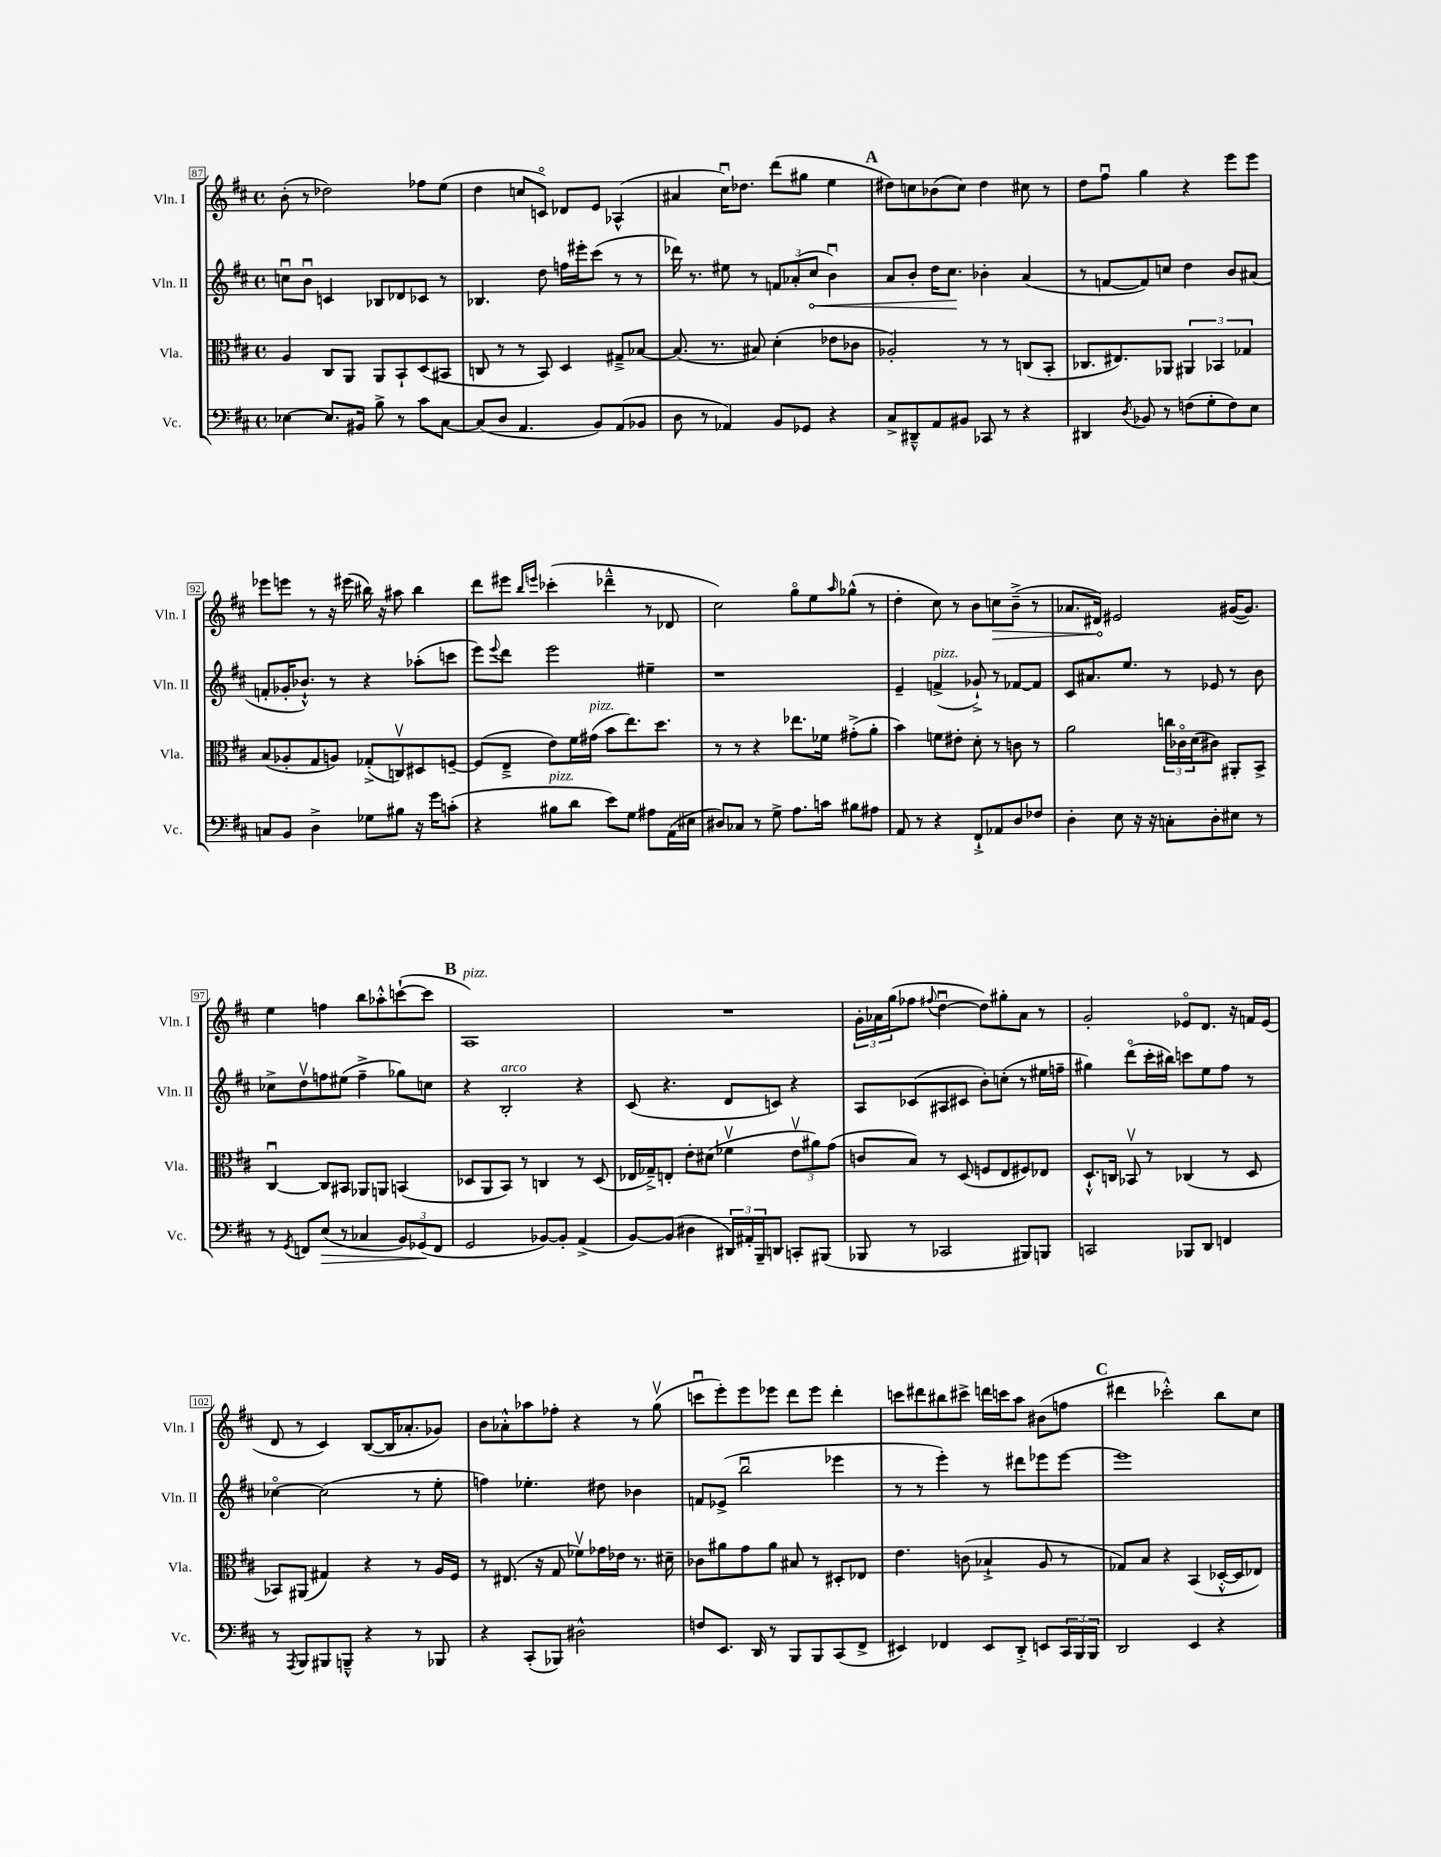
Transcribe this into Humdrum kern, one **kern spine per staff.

**kern	**kern	**kern	**kern
*staff4	*staff3	*staff2	*staff1
*clefF4	*clefC3	*clefG2	*clefG2
*k[f#c#]	*k[f#c#]	*k[f#c#]	*k[f#c#]
*M4/4	*M4/4	*M4/4	*M4/4
*met(c)	*met(c)	*met(c)	*met(c)
[4E-	4A	8ccu	(8b'
.	.	8bu	8r
8.E-]	8C#	4c	2dd-)
.	8AA	.	.
16BB#	.	.	.
8B^	8AA	8B-	.
8r	8BB`	8d-	.
8c#	(8D	8c-	8ff-
[8C#	8BB#	8r	(8ee
=	=	=	=
(8C#]	8C	4.B-	4dd
8D	8r	.	.
4.AA	8r	.	8cc
.	8BB)	8dd	8co)
.	4D	16ff	8d-
.	.	16eee#'	.
8BB)	.	(8ccc#	8e
(8AA	8G#~^	8r	(4A-^^
8BB-	[8B-	8r	.
=	=	=	=
8D	(8.B-]	16ddd-)	4a#
.	.	8.r	.
8r	.	.	.
.	8.r	.	.
4AA-)	.	8ee#	16cc#u)
.	.	.	8.dd-
.	8B#)	8r	.
8BB	(4d'	12f	(8ddd
.	.	(12a-'	.
8GG-	.	.	8gg#
.	.	12cc#	.
4r	8e-	4bu)	4ee
.	8c-	.	.
=	=	=	=
8C#^	2A-')	8a	8dd#)
8DD#~^^	.	8b'	8cc
8AA	.	16dd	(8b-
.	.	8.cc#	.
8BB#	.	.	8cc)
8CC-	8r	4b-'	4dd#
8r	8r	.	.
4r	(8C	(4a	8cc#
.	8BB'	.	8r
=	=	=	=
4DD#	8.C-	8r	8dd
.	.	[8f	8ff#u
.	8.E#)	.	.
8qD	.	.	.
8BB-	.	8f])	4gg
8r	8AA-	8cc	.
(8F	6AA#	4dd	4r
8G'	.	.	.
.	6BB-	.	.
8F)	.	8b	8eee
.	6G-	.	.
8E	.	(8a#	8eee
=	=	=	=
8C	(8B	8f'	8eee-
8BB	8A-'	16g-'	8eee
.	.	8.b-`^^)	.
4D^	8G	.	8r
.	8A)	8r	16r
.	.	.	(16eee#
8G-	(8G-'^	4r	16bb#)
.	.	.	16r
8B#	8Cv)	.	8aa#
16r	8D#	(8aa-'	4bb#
16g	.	.	.
(8c'	[8F~	8ccc	.
=	=	=	=
4r	(8F]	8eee)	8ddd
.	.	8qqeee	.
.	8E~^	8ddd	8eee#
.	.	.	16qqbb
.	.	.	16qqeee
8B#	8e)	2eee	(4ccc-'
8d	16f#	.	.
.	(16g#	.	.
8e)	8b	.	4ddd-~^^
8G	8.ee)	.	.
8A#	.	4ee#~	8r
.	8.dd	.	.
(16AA	.	.	8d-
16E#	.	.	.
=	=	=	=
8D#)	8r	1r	2cc#)
8C-	8r	.	.
8r	4r	.	.
8G^	.	.	.
8.A	8.ee-	.	8ggo
.	.	.	8ee
16c	16f-	.	.
.	.	.	16qqaa
8B#	(8g#'^	.	(8gg-^^
8A#	8a'	.	8r
=	=	=	=
8AA	4b)	4e~	4dd'
8r	.	.	.
4r	8f	(4f^	8cc#)
.	8e#'	.	8r
8FF#`^	8d'	8g-`^)	8b
8AA-	8r	8r	8cc
8D	8c	[8f-	(8b~^
8F-	8r	8f-]	8r
=	=	=	=
4D'	2a	8c#	8.a-
.	.	8.a#	.
.	.	.	16d#)
8E	.	.	2e#
.	.	8.ee	.
16r	.	.	.
16r	.	.	.
8C'	24cc	8r	.
.	24c-o	.	.
.	(24d	.	.
8D'	8c#)	8e-	.
8E#	8AA#'	8r	([16g#
.	.	.	8.g#])
8r	8BB^	8b	.
=	=	=	=
8r	[4C#u	8cc-^	4ee
8qGG	.	.	.
8FF	.	8ddv	.
(8E	8C#]	8ff	4ff
8r	8BB#	(8ee#	.
4C-	8AA-	4ff~^	8bb
.	8AA	.	8aa-'^^
12BB)	(4BB	8gg-)	([8ccc`
(12GG-	.	.	.
.	.	8cc	8ccc]
12FF	.	.	.
=	=	=	=
2GG	8D-	4r	1A)
.	8AA	.	.
.	8BB)	2B'	.
.	8r	.	.
[8BB-)	4C	.	.
8BB-']	.	.	.
(4AA^	8r	4r	.
.	(8D-	.	.
=	=	=	=
[8BB)	16E-	(8c#	1r
.	16G-~^)	.	.
(8BB]	8E'	4.r	.
4D#	8e'	.	.
.	(8d#	.	.
24DD#)	4f-v	8d	.
24AA#'	.	.	.
24BBB~	.	.	.
8DD	.	8c)	.
8CC'	12ev	4r	.
.	12a#)	.	.
(8BBB#	.	.	.
.	(12g	.	.
=	=	=	=
8BBB-	8c	8A	24g'
.	.	.	24a-
.	.	.	(24gg
8r	8B)	(8c-	8ff-
.	.	.	8qqff#
2CC-	8r	8A#	[4ddu
.	(8D	8c#	.
.	8F	8b')	8dd])
.	8E	(8cc'	8gg#'
8BBB#)	8F#)	8r	8a-
8BBB	8E-	16ee#	8r
.	.	16ff~	.
=	=	=	=
2CC	8.D`^^	4gg#)	2g'
.	16C	.	.
.	8BB-v	(8dddo	.
.	8r	16ccc#'	.
.	.	16bb#)	.
8BBB-	(4C-	8ccc	8e-o
8DD	.	8ee	8.d
4FF	8r	8ff#	.
.	.	.	16r
.	8D	8r	16f
.	.	.	(16e-
=	=	=	=
8r	8BB-)	[4cc-o	8d
8qAAA	.	.	.
8BBB	(8AA#	.	8r
8BBB#	4G#)	(2cc-]	4c#)
8BBB~^^	.	.	.
4r	4r	.	([8B
.	.	.	16B]
.	.	.	8.a-'
8r	8r	8r	.
8BBB-	16A	8ee'	8g-)
.	16F#	.	.
=	=	=	=
4r	8r	4ff)	8b
.	(8.E#	.	8a-'^^
(8CC#'	.	4.ee-'	8aa-
.	16r	.	.
8BBB-)	8G	.	8ff-'
2D#^^	8f-v)	.	4r
.	16g-	8dd#	.
.	16e-	.	.
.	8.r	4b-	8r
.	.	.	(8ggv
.	16d#~	.	.
=	=	=	=
8F	8c-	8f	8cccu
8.EE	8a#	(8e-^	8eee')
.	8g	2bbu	8eee
16DD	.	.	.
8r	8a#	.	8eee-
8BBB	8B#	.	8ddd
8BBB	8r	.	8eee-
(8CC#	8D#'	4eee-	4ddd'
8FF#^	8E-	.	.
=	=	=	=
4EE#)	4.e	8r	8ccc
.	.	8r	8ddd#
4FF-	.	4eee')	8bb#
.	(8c	.	8ccc#^
8EE#	4B-`^	8r	16ddd
.	.	.	16ccc
8DD'^	.	8ddd#	8aa
8EE	8A	8eee-	(8b#
24CC#	8r	[8eee-	8ff
24BBB	.	.	.
24BBB	.	.	.
=	=	=	=
2DD	8G-)	1eee-]	4ddd#
.	8B	.	.
.	4r	.	2ccc-'^^)
4EE	(4BB	.	.
4r	[16D-'^^	.	8bb
.	16D-]	.	.
.	8E-)	.	8cc#
==	==	==	==
*-	*-	*-	*-
